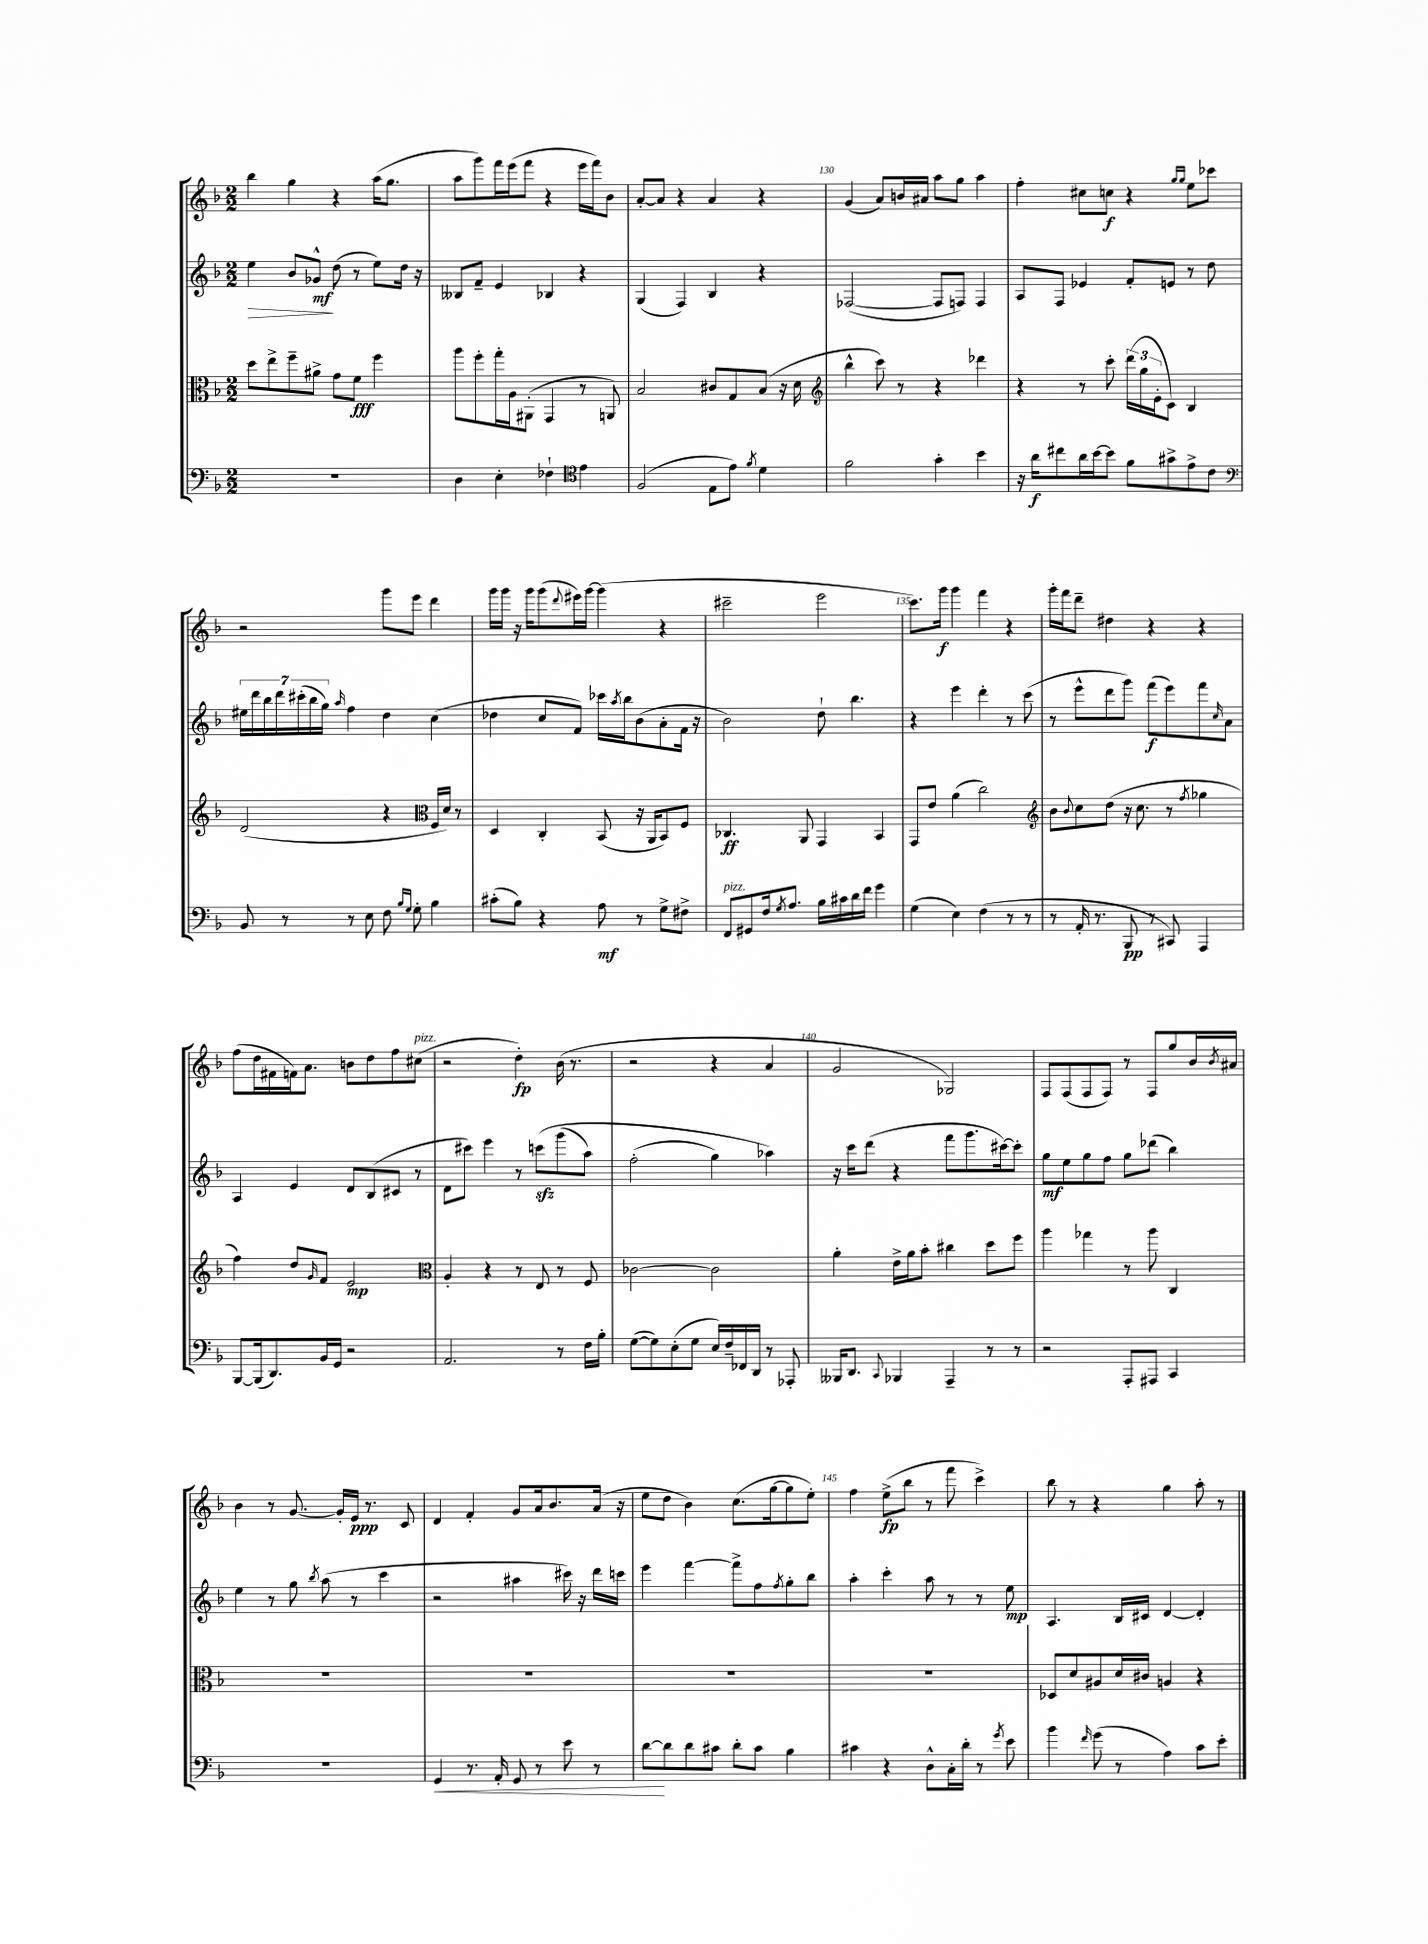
<<
\new StaffGroup <<
\new Staff = "s0" {
    \clef treble \key f \major \numericTimeSignature \time 2/2
    bes''4 g''4 r4 a''16( g''8. |
    a''8 g'''8) f'''16 e'''16( f'''8 r4 e'''16 f'''16) bes'8 |
    a'8~-. a'8 r4 a'4 r4 |
    g'4( a'8) b'16 ais'16 a''8 g''8 a''4 |
    f''4-. cis''8 c''8\f r4 \grace { g''16 g''16 } e''8 ces'''8 |
    r2 g'''8 e'''8 d'''4 |
    g'''16 g'''16 r16 g'''16 g'''8( \appoggiatura { d'''8 } eis'''16) g'''16~ g'''4( r4 |
    cis'''2-- e'''2 |
    c'''8.) g'''16\f g'''4 f'''4 r4 |
    g'''16-. f'''16 d'''8-- dis''4 r4 r4 |
    f''8( d''16 fis'16 f'16) a'8. b'8 d''8 f''8 cis''8^\markup { \italic "pizz." }( |
    r2 d''4-.\fp) bes'16( r8. |
    r2 r4 a'4 |
    g'2 ges2) |
    f8 f8( f8 f8) r8 f8 g''8 bes'16 \acciaccatura { bes'8 } ais'16 |
    bes'4 r8 g'8.~ g'16-. e'16\ppp r8. c'8 |
    d'4 f'4-. g'8 a'16 bes'8. a'16( r16 |
    e''8 d''8 bes'4) c''8.( g''16~ g''8 e''8-.) |
    f''4 e''8->\fp( bes''8 r8 f'''8 c'''4->) |
    bes''8 r8 r4 g''4 a''8-. r8 \bar "|." |
}
\new Staff = "s1" {
    \clef treble \key f \major \numericTimeSignature \time 2/2
    e''4\> bes'8 ges'8-^\mf\! d''8( r8 e''8) d''16 r16 |
    beses8 f'8-- e'4 bes4 r4 |
    g4( f4) bes4 r4 |
    fes2~( fes8 f8) f4 |
    a8 f8 ees'4 f'8-. e'8 r8 d''8 |
    \tuplet 7/4 { eis''16 d'''16 bes''16 d'''16 cis'''16-.( bes''16 g''16) } \grace { a''16 } f''4 d''4 c''4( |
    des''4 c''8 f'8) ces'''16 \acciaccatura { a''8 } bes''16 bes'8( a'8-. f'16 r16 |
    bes'2) d''8-! bes''4. |
    r4 e'''4 d'''4-. r8 c'''8( |
    r8 e'''8-^ d'''8 g'''8) f'''8\f( e'''8) f'''8 \grace { c''16 } a'8 |
    a4 e'4 d'8 bes8( cis'8 r8 |
    d'8 cis'''8) e'''4 r8 c'''8\sfz\( g'''8( a''8) |
    f''2-.( g''4) aes''4\) |
    r16 c'''16 d'''8( r4 f'''8 g'''8. cis'''16~) cis'''8-. |
    g''8\mf e''8 g''8 f''8 g''8 des'''8( bes''4) |
    e''4 r8 g''8 \acciaccatura { bes''8 } a''8( r8 c'''4 |
    r2 ais''4 cis'''16) r16 d'''16 c'''16 |
    e'''4 f'''4~ f'''8-> f''8 \acciaccatura { f''8 } g''8-. bes''8 |
    a''4-. c'''4-. a''8 r8 r8 e''8\mp |
    a4. bes16 cis'16 d'4~ d'4-. \bar "|." |
}
\new Staff = "s2" {
    \clef alto \key f \major \numericTimeSignature \time 2/2
    d''8 e''8-> f''8-- ais'8-> g'8 f'8\fff f''4 |
    a''8 f''8-. g''16-. a16 ais,8-.( g,4 r8 a,8) |
    bes2 cis'8 g8 bes8( r16 d'16 |
    \clef treble bes''4-^ c'''8) r8 r4 des'''4 |
    r4 r8 c'''8-. \tuplet 3/2 { d'''16( g''16 e'16-. } c'8) bes4 |
    d'2( r4 \clef alto f16 d'16) r8 |
    d4 c4-. bes,8( r16 a,16 bes,8) f8 |
    ces4.\ff a,8 g,4 bes,4 |
    g,8 e'8 a'4( c''2) |
    \clef treble bes'8 \appoggiatura { bes'8 } c''8 d''8( r16 c''8. r8 \acciaccatura { f''8 } ges''4 |
    f''4) d''8 \grace { g'16 } f'8 e'2\mp |
    \clef alto a4-. r4 r8 e8 r8 f8 |
    ces'2~ ces'2 |
    a'4-. e'16-> a'16 bes'8-. cis''4 d''8 f''8 |
    a''4 ges''4 r8 a''8 c4 |
    R1 |
    R1 |
    R1 |
    R1 |
    des8 d'8 ais8 d'16 cis'16 a4 r4 \bar "|." |
}
\new Staff = "s3" {
    \clef bass \key f \major \numericTimeSignature \time 2/2
    R1 |
    d4 e4-. fes4-! \clef tenor e'4 |
    f2( e8 e'8) \acciaccatura { f'8 } d'4 |
    f'2 g'4-. bes'4 |
    r16 a'16\f cis''8 a'16 bes'16~ bes'8 f'8 gis'8-> e'8-> c'8 |
    \clef bass bes,8 r8 r8 e8 f8 \grace { bes16 g16 } g8-. bes4 |
    cis'8-.( bes8) r4 a8\mf r8 g8-> fis8-> |
    f,8^\markup { \italic "pizz." } gis,8 f16 \acciaccatura { g8 } a8. bes16 cis'16 d'16 f'16 g'4 |
    g4( e4) f4( r8 r8 |
    r8 a,16-. r8. bes,,8\pp r8 cis,8) a,,4 |
    bes,,8~ bes,,16( d,8.) bes,16 g,16 r2 |
    a,2. r8 f16 bes16-. |
    g8~( g8) e8-.( g8 e16) f16-- fes,16 d,16 r8 aes,,8-. |
    beses,,16 d,8. \appoggiatura { c,8 } bes,,4 a,,4-- r8 r8 |
    r2 a,,8-. ais,,8 c,4 |
    R1 |
    g,4\< r8. a,16-. g,8 r8 e'8 r8 |
    d'8~\! d'8 d'8 cis'8 d'8-. cis'8 bes4 |
    cis'4 r4 d8-^ c16-. d'16-. r8 \acciaccatura { g'8 } e'8 |
    bes'4 \grace { f'16 } g'8( r8 a4) c'8 e'8-. \bar "|." |
}
>>
>>
\layout { \context { \Score currentBarNumber = #127 \override BarNumber.break-visibility = ##(#f #t #t) barNumberVisibility = #(every-nth-bar-number-visible 5) } }
